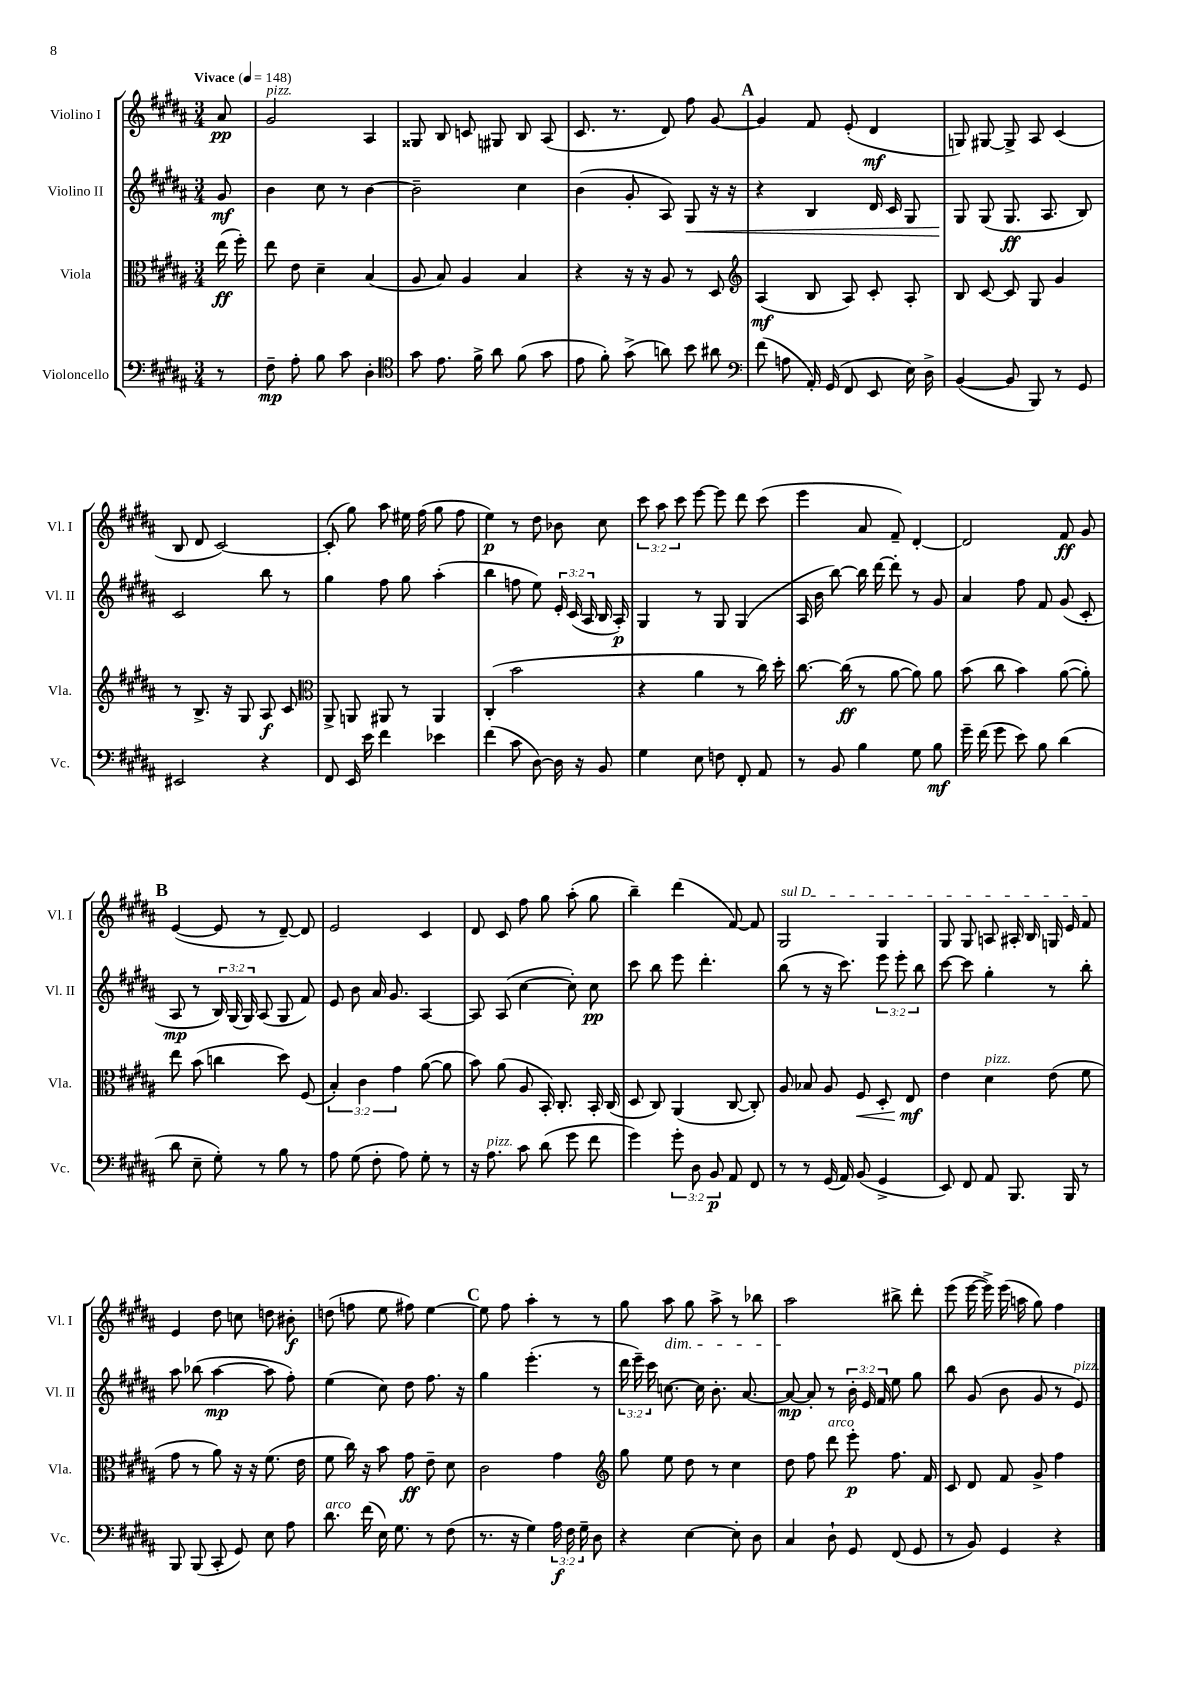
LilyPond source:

<<
\new StaffGroup <<
\new Staff = "s0" \with { instrumentName = "Violino I" shortInstrumentName = "Vl. I" } {
    \clef treble \key b \major \numericTimeSignature \time 3/4 \override Staff.TupletNumber.text = #tuplet-number::calc-fraction-text \partial 8 \tempo "Vivace" 4 = 148
    \autoBeamOff ais'8\pp |
    gis'2^\markup { \italic "pizz." } ais4 |
    gisis8 b8 c'8 gis8 b8 ais8( |
    cis'8. r8. dis'8) fis''8 gis'8~ |
    \mark \markup { \bold "A" } gis'4 fis'8 e'8-.( dis'4\mf |
    g8) gis8~ gis8-> ais8 cis'4( |
    b8 dis'8 cis'2~) |
    cis'8-.( gis''8) ais''8 eis''16 fis''16( gis''8 fis''8 |
    e''4\p) r8 dis''8 bes'8 cis''8 |
    \tuplet 3/2 { cis'''8 ais''8 cis'''8 } e'''8~ e'''8 dis'''8 cis'''8( |
    e'''4 ais'8 fis'8--) dis'4~-. |
    dis'2 fis'8\ff gis'8 |
    \mark \markup { \bold "B" } e'4~( e'8 r8 dis'8~--) dis'8 |
    e'2 cis'4 |
    dis'8 cis'8 fis''8 gis''8 ais''8-.( gis''8 |
    b''4--) dis'''4( fis'8~) fis'8 |
    \once \override TextSpanner.bound-details.left.text = \markup { \italic "sul D" } gis2\startTextSpan gis4 |
    gis8 gis8 a8 ais16-. b16 g16 e'16 fis'8\stopTextSpan |
    e'4 dis''8 c''8 d''8 bis'8-.\f |
    d''8( f''8 e''8 fis''8) e''4~ |
    \mark \markup { \bold "C" } e''8 fis''8 ais''4-. r8 r8 |
    gis''8 ais''8\dim gis''8 ais''8-> r8 bes''8 |
    ais''2\! bis''8-> dis'''8-. |
    e'''8( e'''16~ e'''16->) e'''16( a''16 gis''8) fis''4 \bar "|." |
}
\new Staff = "s1" \with { instrumentName = "Violino II" shortInstrumentName = "Vl. II" } {
    \clef treble \key b \major \numericTimeSignature \time 3/4 \override Staff.TupletNumber.text = #tuplet-number::calc-fraction-text \partial 8
    \autoBeamOff gis'8\mf |
    b'4 cis''8 r8 b'4~ |
    b'2-- cis''4 |
    b'4( gis'8-. ais8) gis8\< r16 r16 |
    \mark \markup { \bold "A" } r4 b4 dis'16 cis'16 gis8 |
    gis8\! gis8( gis8.\ff ais8. b8) |
    cis'2 b''8 r8 |
    gis''4 fis''8 gis''8 ais''4-.( |
    b''4 f''8 e''8) \tuplet 3/2 { e'16-. cis'16( ais16 } b16 ais16-.\p) |
    gis4 r8 gis8 gis4( |
    ais16 b'16 b''8~) b''16 dis'''16~ dis'''8-. r8 gis'8 |
    ais'4 fis''8 fis'8 gis'8( cis'8-. |
    \mark \markup { \bold "B" } ais8\mp r8 \tuplet 3/2 { b16) gis16( gis16) } ais8( gis8 fis'8) |
    e'8 b'8 ais'16 gis'8. ais4~ |
    ais8 ais8( cis''4~ cis''8-.) cis''8\pp |
    cis'''8 b''8 e'''8 dis'''4.-. |
    b''8( r8 r16 cis'''8.) \tuplet 3/2 { e'''8 e'''8-. b''8 } |
    cis'''8~ cis'''8 gis''4-. r8 b''8-. |
    ais''8 bes''8( ais''4~\mp ais''8 fis''8-.) |
    e''4( cis''8) dis''8 fis''8. r16 |
    \mark \markup { \bold "C" } gis''4 e'''4.-.( r8 |
    \tuplet 3/2 { dis'''16 e'''16--) cis'''16 } c''8.~ c''16 b'8.-. ais'8.~ |
    ais'8~\mp ais'8-. r8 \tuplet 3/2 { b'16-. e'16 fis'16 } e''8 gis''8 |
    b''8 gis'8( b'8 gis'8 r8 e'8^\markup { \italic "pizz." }) \bar "|." |
}
\new Staff = "s2" \with { instrumentName = "Viola" shortInstrumentName = "Vla." } {
    \clef alto \key b \major \numericTimeSignature \time 3/4 \override Staff.TupletNumber.text = #tuplet-number::calc-fraction-text \partial 8
    \autoBeamOff e''16\ff( fis''16-.) |
    e''8 e'8 dis'4-- b4( |
    ais8 b8) ais4 b4 |
    r4 r16 r16 ais8 r8 dis8 |
    \mark \markup { \bold "A" } \clef treble ais4\mf( b8 ais8) cis'8-. ais8-. |
    b8 cis'8~ cis'8 gis8 gis'4 |
    r8 b8.-> r16 gis8 ais8\f cis'8 |
    \clef alto ais,8-> a,8 ais,8 r8 ais,4 |
    cis4-.( b'2 |
    r4 ais'4 r8 cis''16) dis''16-. |
    cis''8.~ cis''16\ff( r8 ais'8~ ais'8) ais'8 |
    b'8( cis''8 b'4) ais'8~( ais'8-.) |
    \mark \markup { \bold "B" } e''8 b'8( c''4 dis''8) fis8( |
    \tuplet 3/2 { b4-.) cis'4 gis'4 } ais'8~( ais'8 |
    b'8) ais'8( ais8 b,16-.) cis8.-. b,16-. cis16( |
    dis8 cis8) ais,4( cis8~ cis8-.) |
    ais8 bes8 ais8 fis8\< dis8-. e8\mf\! |
    e'4 dis'4^\markup { \italic "pizz." } e'8( fis'8 |
    gis'8 r8 ais'8) r16 r16 fis'8.( e'16 |
    fis'8 cis''16) r16 b'8 gis'8\ff e'8-- dis'8 |
    \mark \markup { \bold "C" } cis'2 gis'4 |
    \clef treble gis''8 e''8 dis''8 r8 cis''4 |
    dis''8 fis''8 dis'''8^\markup { \italic "arco" } e'''8-.\p fis''8. fis'16 |
    cis'8 dis'8 fis'8 gis'8-> fis''4 \bar "|." |
}
\new Staff = "s3" \with { instrumentName = "Violoncello" shortInstrumentName = "Vc." } {
    \clef bass \key b \major \numericTimeSignature \time 3/4 \override Staff.TupletNumber.text = #tuplet-number::calc-fraction-text \partial 8
    \autoBeamOff r8 |
    fis8--\mp ais8-. b8 cis'8 dis4-. |
    \clef tenor gis'8 e'8. fis'16-> ais'8 fis'8( gis'8 |
    e'8 fis'8-.) gis'8->( a'8) b'8 ais'8 |
    \mark \markup { \bold "A" } \clef bass fis'8( a8 ais,16-.) gis,16( fis,8 e,8 e16) dis16-> |
    b,4~( b,8 b,,8) r8 gis,8 |
    eis,2 r4 |
    fis,8 e,16 e'16 fis'4 ees'4 |
    fis'4( cis'8 dis8~) dis16 r16 b,8 |
    gis4 e8 f8 fis,8-. ais,8 |
    r8 b,8 b4 gis8 b8\mf |
    gis'16-- fis'16( gis'8 e'8) b8 dis'4( |
    \mark \markup { \bold "B" } dis'8 e8-- gis8-.) r8 b8 r8 |
    ais8 gis8( fis8-. ais8) gis8-. r8 |
    r16 ais8.^\markup { \italic "pizz." } cis'8 dis'8( gis'8 fis'8 |
    gis'4) \tuplet 3/2 { gis'8-. dis8 b,8\p } ais,8 fis,8 |
    r8 r8 gis,16( ais,16) b,8( gis,4-> |
    e,8) fis,8 ais,8 b,,8. b,,16 r8 |
    b,,8 b,,8( cis,8-. gis,8) e8 ais8 |
    dis'8.^\markup { \italic "arco" } fis'16( e16) gis8. r8 fis8( |
    \mark \markup { \bold "C" } r8. r16 gis4) \tuplet 3/2 { ais16\f fis16 gis16-- } dis8 |
    r4 e4~ e8-. dis8 |
    cis4 dis8-! gis,8 fis,8( gis,8 |
    r8 b,8) gis,4 r4 \bar "|." |
}
>>
>>
\layout { \context { \Score \remove "Bar_number_engraver" } }
